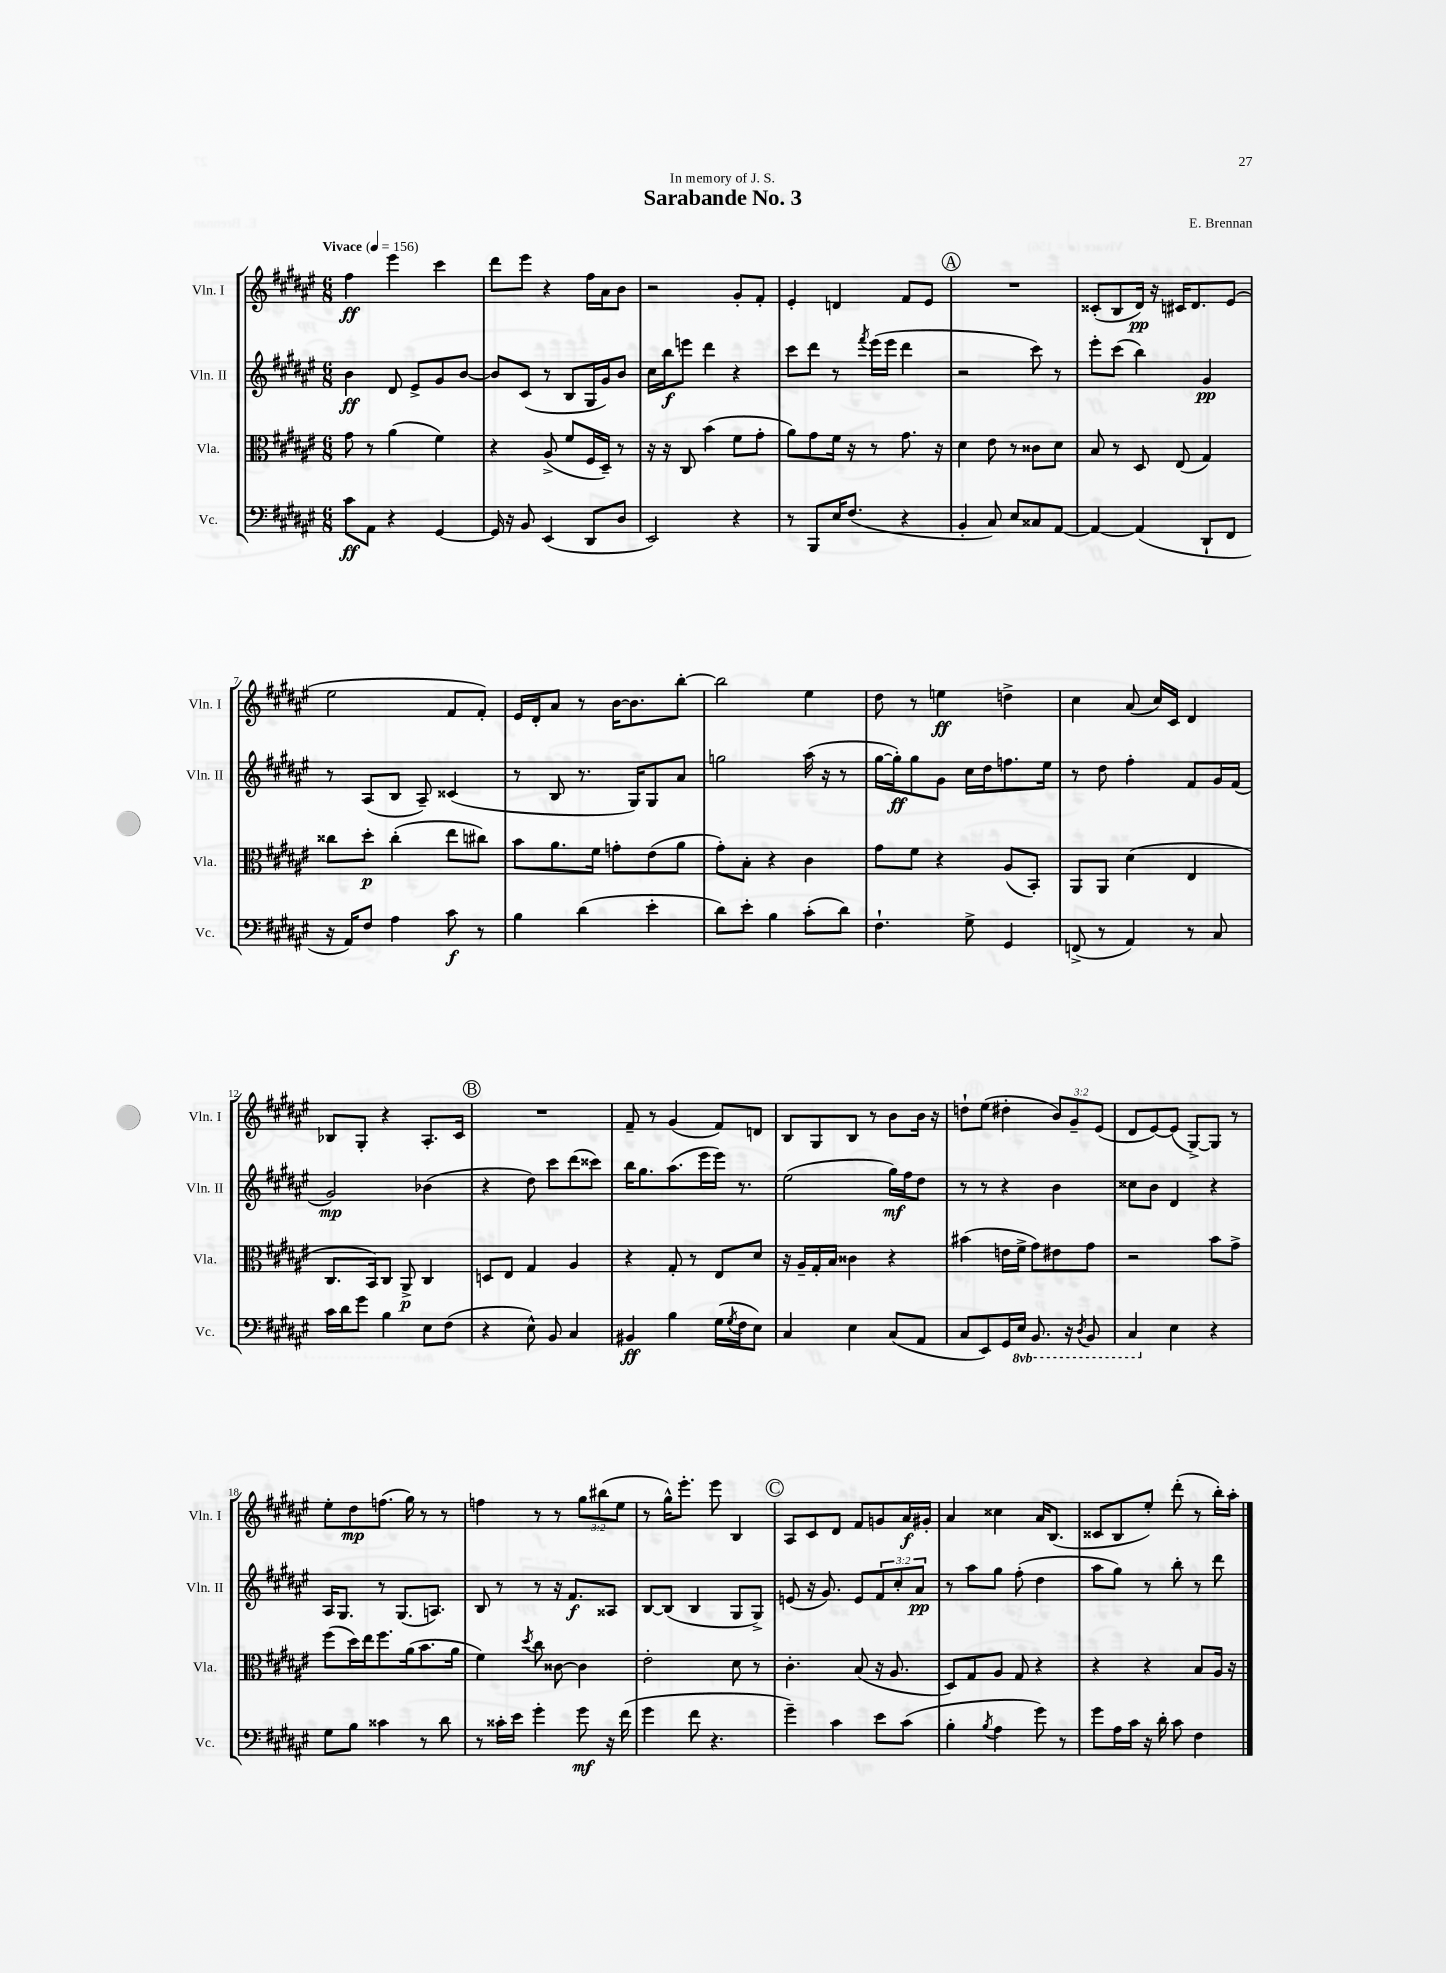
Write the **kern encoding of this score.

**kern	**dynam	**kern	**dynam	**kern	**dynam	**kern	**dynam
*part4	*part4	*part3	*part3	*part2	*part2	*part1	*part1
*staff4	*staff4	*staff3	*staff3	*staff2	*staff2	*staff1	*staff1
*I"Vc.	*	*I"Vla.	*	*I"Vln. II	*	*I"Vln. I	*
*I'Vc.	*	*I'Vla.	*	*I'Vln. II	*	*I'Vln. I	*
*clefF4	*	*clefC3	*	*clefG2	*	*clefG2	*
*k[f#c#g#d#a#e#]	*	*k[f#c#g#d#a#e#]	*	*k[f#c#g#d#a#e#]	*	*k[f#c#g#d#a#e#]	*
*M6/8	*	*M6/8	*	*M6/8	*	*M6/8	*
*MM156	*	*MM156	*	*MM156	*	*MM156	*
=1	=1	=1	=1	=1	=1	=1	=1
!	!	!	!	!	!	!LO:TX:a:B:t=Vivace	!
8c#\L	ff	8g#\	.	4b\	ff	4ff#\	ff
8AA#\J	.	8r	.	.	.	.	.
4r	.	(4a#\	.	8d#/	.	4eee#\	.
.	.	.	.	8e#^/L	.	.	.
[4GG#/	.	4f#\)	.	8g#/	.	4ccc#\	.
.	.	.	.	[8b/J	.	.	.
=2	=2	=2	=2	=2	=2	=2	=2
16GG#/]	.	4r	.	8b/L]	.	8ddd#\L	.
16r	.	.	.	.	.	.	.
8BB/	.	.	.	(8c#/J	.	8eee#\J	.
(4EE#/	.	(8A#^/	.	8r	.	4r	.
.	.	8f#/L	.	8B/L	.	.	.
8DD#/L	.	16F#/L	.	16G#/L	.	16ff#\LL	.
.	.	16D#~/JJ)	.	16g#/J)	.	16a#\J	.
8D#/J	.	8r	.	8b/J	.	8b\J	.
=3	=3	=3	=3	=3	=3	=3	=3
2EE#/)	.	16r	.	16cc#\LL	.	2r	.
.	.	16r	.	16bb\J	f	.	.
.	.	8C#/	.	8eeen\J	.	.	.
.	.	(4b\	.	4ddd#\	.	.	.
4r	.	8f#\L	.	4r	.	8g#'/L	.
.	.	8g#'\J	.	.	.	8f#'/J	.
=4	=4	=4	=4	=4	=4	=4	=4
8r	.	8a#\L)	.	8ccc#\L	.	4e#'/	.
8BBB/L	.	8g#\	.	8ddd#\J	.	.	.
16E#/K	.	16f#\Jk	.	8r	.	4dn/	.
(8.F#/J	.	16r	.	.	.	.	.
.	.	.	.	8qfff#/	.	.	.
.	.	8r	.	(16eee#\LL	.	.	.
.	.	.	.	16eee#\JJ	.	.	.
4r	.	8.g#\	.	4ddd#\	.	8f#/L	.
.	.	.	.	.	.	8e#/J	.
.	.	16r	.	.	.	.	.
!!LO:REH:place=s1:t=A
=5	=5	=5	=5	=5	=5	=5	=5
4BB'/	.	4d#\	.	2r	.	2.r	.
8C#/)	.	8e#\	.	.	.	.	.
8E#/L	.	8r	.	.	.	.	.
8C##X/	.	8c##X\L	.	8ccc#\)	.	.	.
[8AA#/J	.	8d#\J	.	8r	.	.	.
=6	=6	=6	=6	=6	=6	=6	=6
4AA#/_	.	8B/	.	8eee#'\L	.	(8c##X'/L	.
.	.	8r	.	(8ccc#\J	.	8B/	.
(4AA#/]	.	8D#/	.	4bb\)	.	16d#/Jk)	pp
.	.	.	.	.	.	16r	.
.	.	(8E#/	.	.	.	16c#X/KL	.
.	.	.	.	.	.	8.d#/	.
8DD#`/L	.	4G#/)	.	4g#/	pp	.	.
8FF#/J	.	.	.	.	.	(8e#/J	.
!!LO:LB:g=z
=7	=7	=7	=7	=7	=7	=7	=7
16r	.	8cc##X\L	.	8r	.	2ee#\	.
16AA#/KL)	.	.	.	.	.	.	.
8F#/J	.	8dd#'\J	p	(8A#/L	.	.	.
4A#\	.	(4cc##'\	.	8B/J	.	.	.
.	.	.	.	8A#~/)	.	.	.
8c#\	f	8ee#\L	.	(4c##X/	.	8f#/L	.
8r	.	8cc#X\J)	.	.	.	8f#'/J)	.
=8	=8	=8	=8	=8	=8	=8	=8
4B\	.	8b\L	.	8r	.	16e#/LL	.
.	.	.	.	.	.	16d#'/J	.
.	.	8.a#\	.	8B/	.	8a#/J	.
(4d#\	.	.	.	8.r	.	8r	.
.	.	16f#\Jk	.	.	.	.	.
.	.	8gn'\L	.	.	.	[16b\KL	.
.	.	.	.	16G#/KL)	.	8.b\]	.
4e#'\	.	(8e#\	.	8G#/	.	.	.
.	.	8a#\J	.	8a#/J	.	[8bb'\J	.
=9	=9	=9	=9	=9	=9	=9	=9
8d#\L)	.	8g#'\L)	.	2ggn\	.	2bb\]	.
8e#'\J	.	8B'\J	.	.	.	.	.
4B\	.	4r	.	.	.	.	.
(8c#'\L	.	4c#\	.	(16aa#\	.	4ee#\	.
.	.	.	.	16r	.	.	.
8d#\J)	.	.	.	8r	.	.	.
=10	=10	=10	=10	=10	=10	=10	=10
4.F#`\	.	8g#\L	.	[16gg#\LL	.	8dd#\	.
.	.	.	.	16gg#'\J])	ff	.	.
.	.	8f#\J	.	8gg#\	.	8r	.
.	.	4r	.	8g#\J	.	4een\	ff
8G#^\	.	.	.	16cc#\LL	.	.	.
.	.	.	.	16dd#\J	.	.	.
4GG#/	.	(8A#/L	.	8.ffn\	.	4ddn^\	.
.	.	8BB'/J)	.	.	.	.	.
.	.	.	.	16ee#\Jk	.	.	.
=11	=11	=11	=11	=11	=11	=11	=11
(8FFn^/	.	8AA#/L	.	8r	.	4cc#\	.
8r	.	8AA#/J	.	8dd#\	.	.	.
4AA#/)	.	(4d#\	.	4ff#'\	.	(8a#/	.
.	.	.	.	.	.	16cc#/LL)	.
.	.	.	.	.	.	16c#/JJ	.
8r	.	4E#/	.	8f#/L	.	4d#/	.
8C#/	.	.	.	16g#/L	.	.	.
.	.	.	.	(16f#/JJ	.	.	.
!!LO:LB:g=z
=12	=12	=12	=12	=12	=12	=12	=12
16c#\LL	.	8.C#/L	.	2g#/)	mp	8B-X/L	.
16d#\J	.	.	.	.	.	.	.
8g#\J	.	.	.	.	.	8G#'/J	.
.	.	16BB/k)	.	.	.	.	.
4B\	.	8C#/J	.	.	.	4r	.
.	.	8AA#^/	p	.	.	.	.
8E#\L	.	4C#/	.	(4b-X\	.	8.A#'/L	.
(8F#\J	.	.	.	.	.	.	.
.	.	.	.	.	.	16c#/Jk	.
!!LO:REH:place=s1:t=B
=13	=13	=13	=13	=13	=13	=13	=13
4r	.	8Dn/L	.	4r	.	2.r	.
.	.	8E#/J	.	.	.	.	.
8E#^^\)	.	4G#/	.	8dd#\)	.	.	.
8BB/	.	.	.	8ccc#\L	.	.	.
4C#/	.	4A#/	.	(8ddd#\	.	.	.
.	.	.	.	8ccc##X\J)	.	.	.
=14	=14	=14	=14	=14	=14	=14	=14
4BB#X/	ff	4r	.	16bb\KL	.	8f#~/	.
.	.	.	.	8.gg#\	.	.	.
.	.	.	.	.	.	8r	.
4B\	.	8G#'/	.	(8.aa#\	.	(4g#/	.
.	.	8r	.	.	.	.	.
.	.	.	.	16eee#\L	.	.	.
(16G#\LL	.	8E#/L	.	16eee#\JJ)	.	8f#/L)	.
8qG#/	.	.	.	.	.	.	.
16F#\J	.	.	.	8.r	.	.	.
8E#\J)	.	8d#/J	.	.	.	8dn/J	.
=15	=15	=15	=15	=15	=15	=15	=15
4C#/	.	16r	.	(2ee#\	.	8B/L	.
.	.	16A#~/LL	.	.	.	.	.
.	.	16G#'/	.	.	.	8G#/	.
.	.	16B/JJ	.	.	.	.	.
4E#\	.	4c##X\	.	.	.	8B/J	.
.	.	.	.	.	.	8r	.
(8C#/L	.	4r	.	16gg#\LL)	mf	8b\L	.
.	.	.	.	16ff#\J	.	.	.
8AA#/J	.	.	.	8dd#\J	.	16b\Jk	.
.	.	.	.	.	.	16r	.
=16	=16	=16	=16	=16	=16	=16	=16
8C#/L	.	(4b#X\	.	8r	.	8ddn`\L	.
8EE#/)	.	.	.	8r	.	(8ee#\J	.
16GG#/L	.	16en\LL	.	4r	.	4dd#X'\	.
*8ba	*	*	*	*	*	*	*
16EE#/JJ	.	16f#^\JJ	.	.	.	.	.
8.BBB/	.	8g#\L)	.	.	.	.	.
.	.	8e#X\	.	4b\	.	12b/L)	.
16r	.	.	.	.	.	.	.
.	.	.	.	.	.	12g#~/	.
8qDD#/	.	.	.	.	.	.	.
8BBB/	.	8g#\J	.	.	.	.	.
.	.	.	.	.	.	(12e#/J	.
=17	=17	=17	=17	=17	=17	=17	=17
4CC#/	.	2r	.	8cc##X\L	.	8d#/L	.
.	.	.	.	8b\J	.	[8e#/)	.
*X8ba	*	*	*	*	*	*	*
4E#\	.	.	.	4d#/	.	(8e#/J]	.
.	.	.	.	.	.	[8G#^/L)	.
4r	.	8b\L	.	4r	.	8G#/J]	.
.	.	8g#^\J	.	.	.	8r	.
!!LO:LB:g=z
=18	=18	=18	=18	=18	=18	=18	=18
8G#\L	.	(8ff#\L	.	16A#/KL	.	8ee#'\L	.
.	.	.	.	8.G#/J	.	.	.
8B\J	.	16dd#\L)	.	.	.	8dd#\	mp
.	.	16ee#\J	.	.	.	.	.
4c##X\	.	8.ff#\	.	8r	.	(8.ffn\J	.
.	.	.	.	(8.G#/L	.	.	.
.	.	(16a#\k	.	.	.	16gg#\)	.
8r	.	8.b\	.	.	.	8r	.
.	.	.	.	8.An/J)	.	.	.
8d#\	.	.	.	.	.	8r	.
.	.	16a#\Jk	.	.	.	.	.
=19	=19	=19	=19	=19	=19	=19	=19
8r	.	4f#\)	.	8B/	.	4ffn\	.
16c##X'\LL	.	.	.	8r	.	.	.
16e#\JJ	.	.	.	.	.	.	.
.	.	8qdd#/	.	.	.	.	.
4g#'\	.	8cc#\	.	8r	.	8r	.
.	.	[8c##X\	.	16r	.	8r	.
.	.	.	.	8.f#/L	f	.	.
8g#\	mf	4c##\]	.	.	.	12gg#\L	.
.	.	.	.	.	.	(12bb#X\	.
16r	.	.	.	8A##X/J	.	.	.
.	.	.	.	.	.	12ee#\J	.
(16f#\	.	.	.	.	.	.	.
=20	=20	=20	=20	=20	=20	=20	=20
4g#\	.	2e#'\	.	[8B/L	.	8r	.
.	.	.	.	(8B/J]	.	16gg#^^\KL)	.
.	.	.	.	.	.	8.eee#'\J	.
8f#\	.	.	.	4B/	.	.	.
4.r	.	.	.	.	.	8eee#\	.
.	.	8d#\	.	8G#/L	.	4B/	.
.	.	8r	.	8G#^/J)	.	.	.
!!LO:REH:place=s1:t=C
=21	=21	=21	=21	=21	=21	=21	=21
4g#~\)	.	4.c#'\	.	(8en/	.	8A#/L	.
.	.	.	.	16r	.	8c#/	.
.	.	.	.	8.g#/)	.	.	.
4c#\	.	.	.	.	.	8d#/J	.
.	.	(8B/	.	8e/L	.	8f#/L	.
8e#\L	.	16r	.	12f#/	.	8gn/	.
.	.	8.A#/	.	.	.	.	.
.	.	.	.	12cc#'/	.	.	.
(8c#\J	.	.	.	.	.	16a#/L	f
.	.	.	.	12a#/J	pp	.	.
.	.	.	.	.	.	16g#X'/JJ	.
=22	=22	=22	=22	=22	=22	=22	=22
4B'\	.	8D#/L)	.	8r	.	4a#/	.
.	.	8G#/	.	8aa#\L	.	.	.
8qB/	.	.	.	.	.	.	.
4A#\	.	8A#/J	.	8gg#\J	.	4cc##X\	.
.	.	8G#/	.	(8ff#'\	.	.	.
8g#\)	.	4r	.	4dd#\	.	16a#/KL	.
.	.	.	.	.	.	(8.B/J	.
8r	.	.	.	.	.	.	.
=23	=23	=23	=23	=23	=23	=23	=23
8g#\L	.	4r	.	8aa#\L	.	8c##X/L	.
16A#\L	.	.	.	8gg#\J)	.	8B/	.
16c#\JJ	.	.	.	.	.	.	.
16r	.	4r	.	8r	.	8ee#'/J)	.
16d#'\	.	.	.	.	.	.	.
8c#\	.	.	.	8bb'\	.	(8ddd#'\	.
4F#\	.	8B/L	.	8r	.	8r	.
.	.	16A#/Jk	.	8ddd#\	.	16bb'\LL)	.
.	.	16r	.	.	.	16aa#'\JJ	.
==	==	==	==	==	==	==	==
*-	*-	*-	*-	*-	*-	*-	*-
